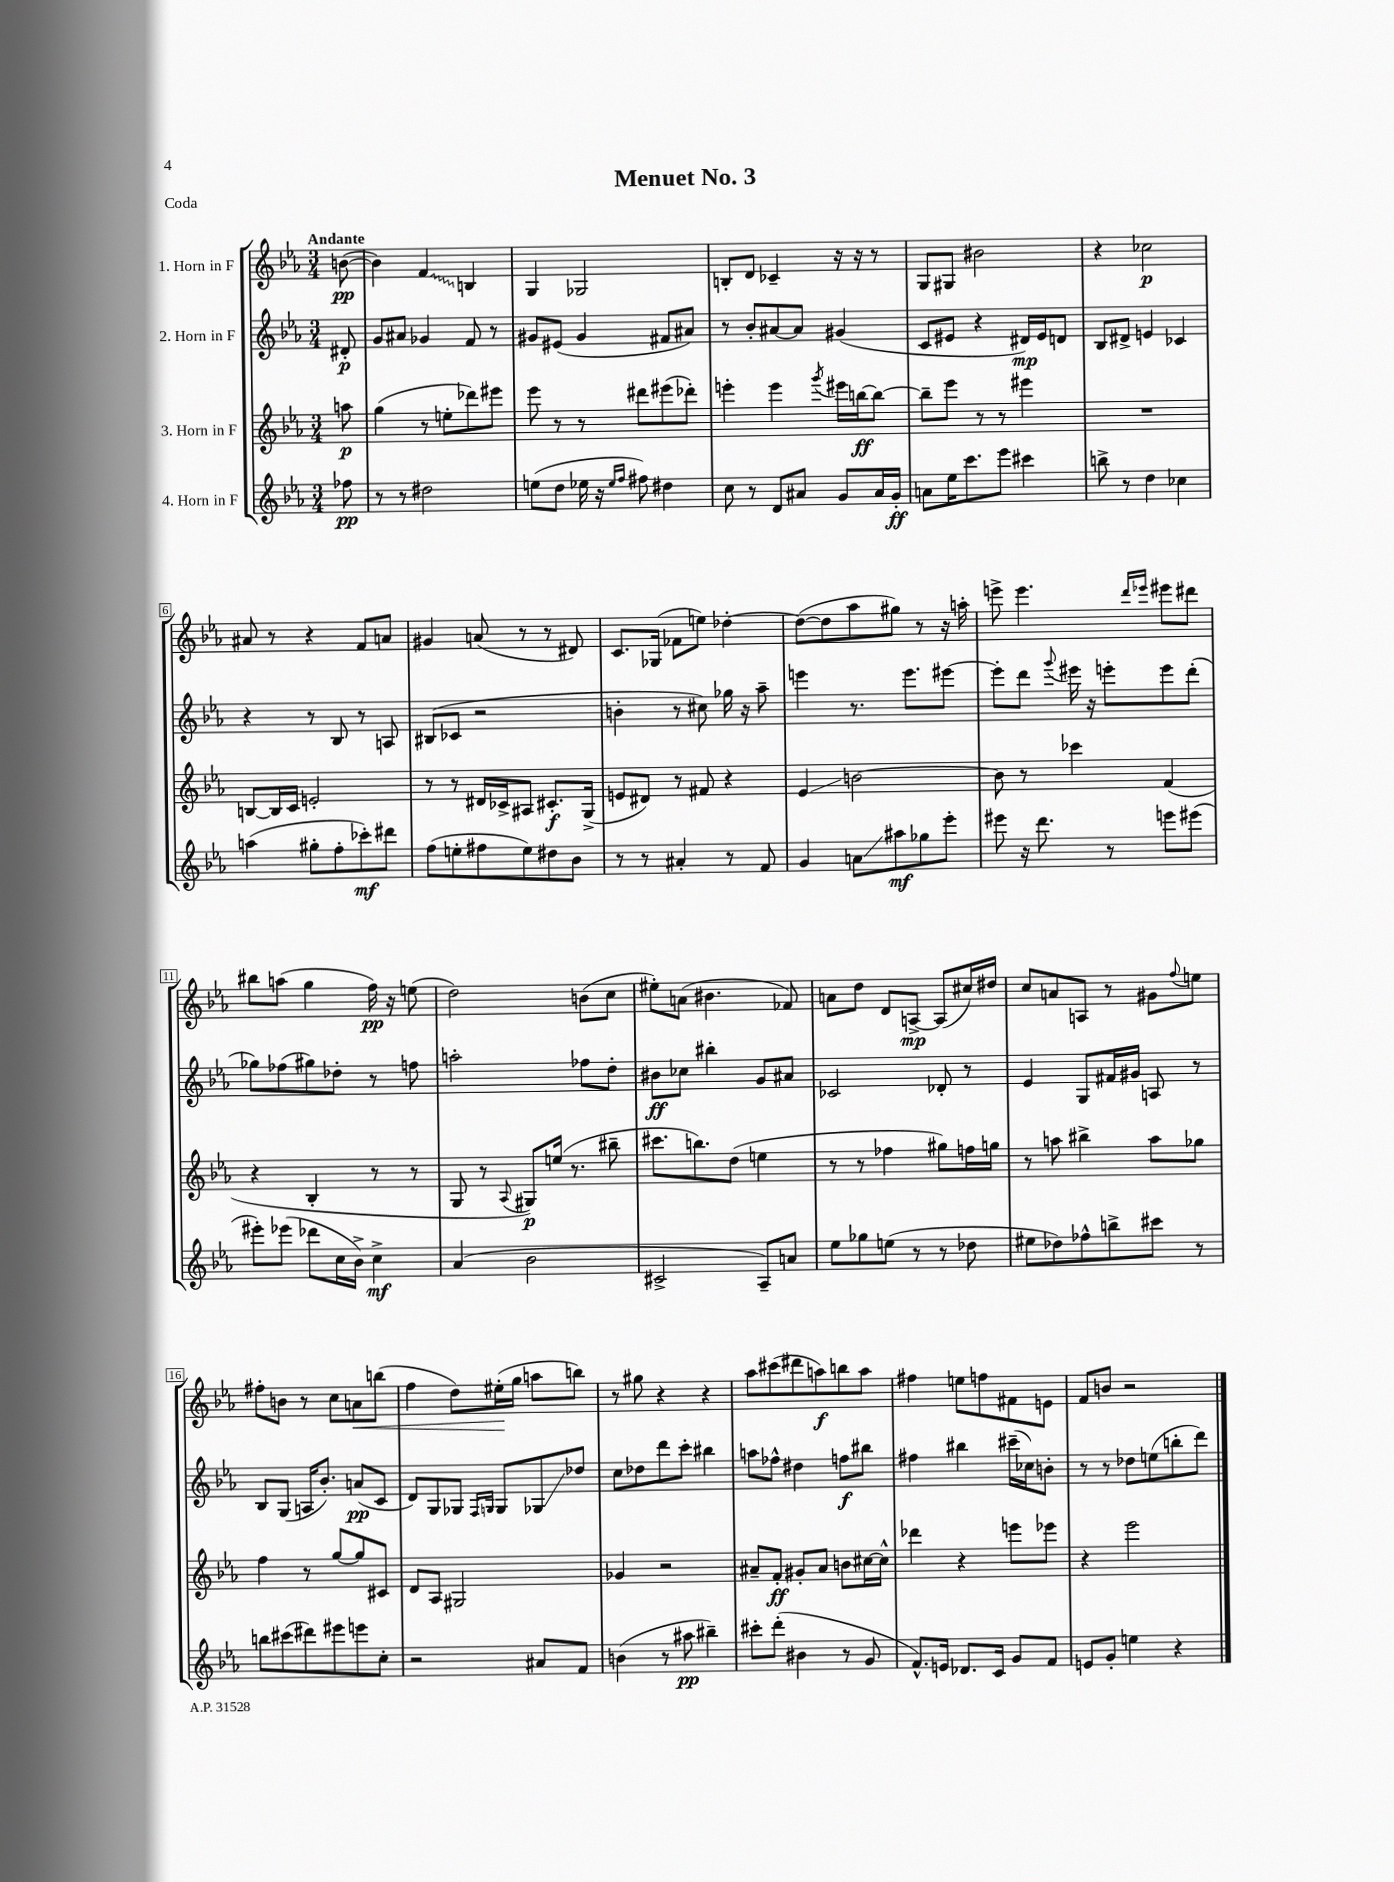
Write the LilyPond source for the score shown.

\header { title = "Menuet No. 3" piece = "Coda" }
<<
\new StaffGroup <<
\new Staff = "s0" \with { instrumentName = "1. Horn in F" } {
    \clef treble \key ees \major \numericTimeSignature \time 3/4 \partial 8 \tempo "Andante"
    b'8~\pp( |
    b'4) \once \override Glissando.style = #'zigzag f'4\glissando b4 |
    g4 ges2 |
    b8-. d'8 ces'4-- r16 r16 r8 |
    g8 gis8 bis'2 |
    r4 ces''2\p |
    ais'8 r8 r4 f'8 a'8 |
    gis'4 a'8( r8 r8 dis'8) |
    c'8. ges16( fes'8 e''8) des''4~-. |
    des''8~( des''8 aes''8 gis''8) r8 r16 a''16-. |
    e'''8-> e'''4. \grace { d'''16 ees'''16 } eis'''8 dis'''8 |
    bis''8 a''8( g''4 f''16\pp) r16 e''8( |
    d''2) b'8( c''8 |
    eis''8-.) a'8( bis'4. fes'8) |
    a'8 d''8 d'8 a8~->\mp a8( cis''16) dis''16 |
    c''8 a'8 a8 r8 gis'8 \appoggiatura { f''8 } e''8 |
    fis''8-. b'8 r8 c''8 a'8\< b''8( |
    f''4 d''8) eis''16-.\!( g''16 a''8 b''8) |
    r8 gis''8 r4 r4 |
    aes''8 cis'''8( dis'''8 a''8\f) b''8 a''8 |
    fis''4 e''8 f''8 fis'8 e'8 |
    f'8 b'8 r2 \bar "|." |
}
\new Staff = "s1" \with { instrumentName = "2. Horn in F" } {
    \clef treble \key ees \major \numericTimeSignature \time 3/4 \partial 8
    dis'8-.\p |
    g'8 ais'8 ges'4 f'8 r8 |
    gis'8 eis'8( gis'4 fis'8 ais'8) |
    r8 bes'8-. ais'8~ ais'8 gis'4( |
    c'8 eis'8 r4 dis'16\mp) eis'16 d'8 |
    bes8 dis'8-> e'4 ces'4 |
    r4 r8 bes8 r8 a8 |
    bis8( ces'8 r2 |
    b'4-. r8 cis''8) ges''16 r16 aes''8-- |
    e'''4 r8. e'''8. eis'''8~ |
    eis'''8-. d'''8 \appoggiatura { g'''8 } eis'''16 r16 e'''8-. e'''8 d'''8-.( |
    ges''8) fes''8( gis''8) des''8-. r8 f''8 |
    a''2-. fes''8 d''8-. |
    bis'8\ff ces''8 bis''4-. g'8 ais'8 |
    ces'2 des'8-. r8 |
    ees'4 g8 fis'16 gis'16 a8 r8 |
    bes8 g8( a16 bes'8.-.) a'8\pp( c'8 |
    d'8) g8 ges8 \grace { f16 g16 } g8 ges8\glissando des''8 |
    c''8 des''8 d'''8 c'''8-. bis''4 |
    a''8 fes''8-^ dis''4 f''8\f bis''8 |
    fis''4 bis''4 cis'''16--( ces''16) b'8-. |
    r8 r8 des''8 e''8( b''8-. d'''8) \bar "|." |
}
\new Staff = "s2" \with { instrumentName = "3. Horn in F" } {
    \clef treble \key ees \major \numericTimeSignature \time 3/4 \partial 8
    a''8\p |
    g''4( r8 e''8-. des'''8) eis'''8 |
    ees'''8 r8 r8 dis'''8 eis'''8( des'''8-.) |
    e'''4-. e'''4 \acciaccatura { g'''8 } eis'''16 b''16~\ff b''8~ |
    b''8-- ees'''8 r8 r8 eis'''4 |
    R2. |
    b8~ b16 c'16 e'2-. |
    r8 r8 dis'16 ces'16-> ais8 cis'8.-.\f g16->( |
    e'8 dis'8) r8 fis'8 r4 |
    ees'4\glissando b'2~ |
    b'8 r8 ces'''4 f'4( |
    r4 bes4-. r8 r8 |
    g8 r8 \appoggiatura { aes8 } gis8\p) e''16( r8. bis''8-- |
    cis'''8. b''8.) d''8( e''4 |
    r8 r8 fes''4 gis''8) f''16 g''16 |
    r8 a''8 bis''4-> a''8 ges''8 |
    f''4 r8 g''8~ g''8 cis'8 |
    d'8 aes8 gis2 |
    ges'4 r2 |
    ais'8-- f'8-.\ff gis'8-. ais'8 b'8 cis''16~ cis''16-^ |
    des'''4 r4 e'''8 ees'''8 |
    r4 ees'''2 \bar "|." |
}
\new Staff = "s3" \with { instrumentName = "4. Horn in F" } {
    \clef treble \key ees \major \numericTimeSignature \time 3/4 \partial 8
    fes''8\pp |
    r8 r8 dis''2 |
    e''8( d''8 ees''16 r16 \grace { ees''16 f''16 } fis''8) dis''4 |
    c''8 r8 d'8 ais'8 g'8 ais'16 g'16-.\ff |
    a'8 ees''16 c'''8. ees'''8 cis'''4 |
    b''8-> r8 d''4 ces''4 |
    a''4( gis''8-. f''8-. ces'''8-.\mf) dis'''8 |
    f''8( e''8-. fis''8 e''8) dis''8 bes'8 |
    r8 r8 ais'4-. r8 f'8 |
    g'4 a'8\glissando ais''8\mf ges''8 ees'''8-. |
    eis'''8 r16 d'''8. r8 e'''8 eis'''8( |
    eis'''8-.) ees'''8( des'''8 c''16 bes'16->) c''4->\mf |
    aes'4( bes'2 |
    cis'2-> aes8--) a'8 |
    ees''8 ges''8 e''8( r8 r8 des''8 |
    eis''8 des''8) fes''8-^ b''8-> cis'''8 r8 |
    b''8 cis'''8( dis'''8) eis'''8 e'''8 c''8-. |
    r2 ais'8 f'8 |
    b'4( r8 ais''8\pp bis''4--) |
    cis'''8-. d'''8-.( bis'4 r8 g'8 |
    f'8.-^) e'16 des'8. c'16 g'8 f'8 |
    e'8 g'8-. e''4 r4 \bar "|." |
}
>>
>>
\layout { \context { \Score \override BarNumber.stencil = #(make-stencil-boxer 0.1 0.3 ly:text-interface::print) } }
